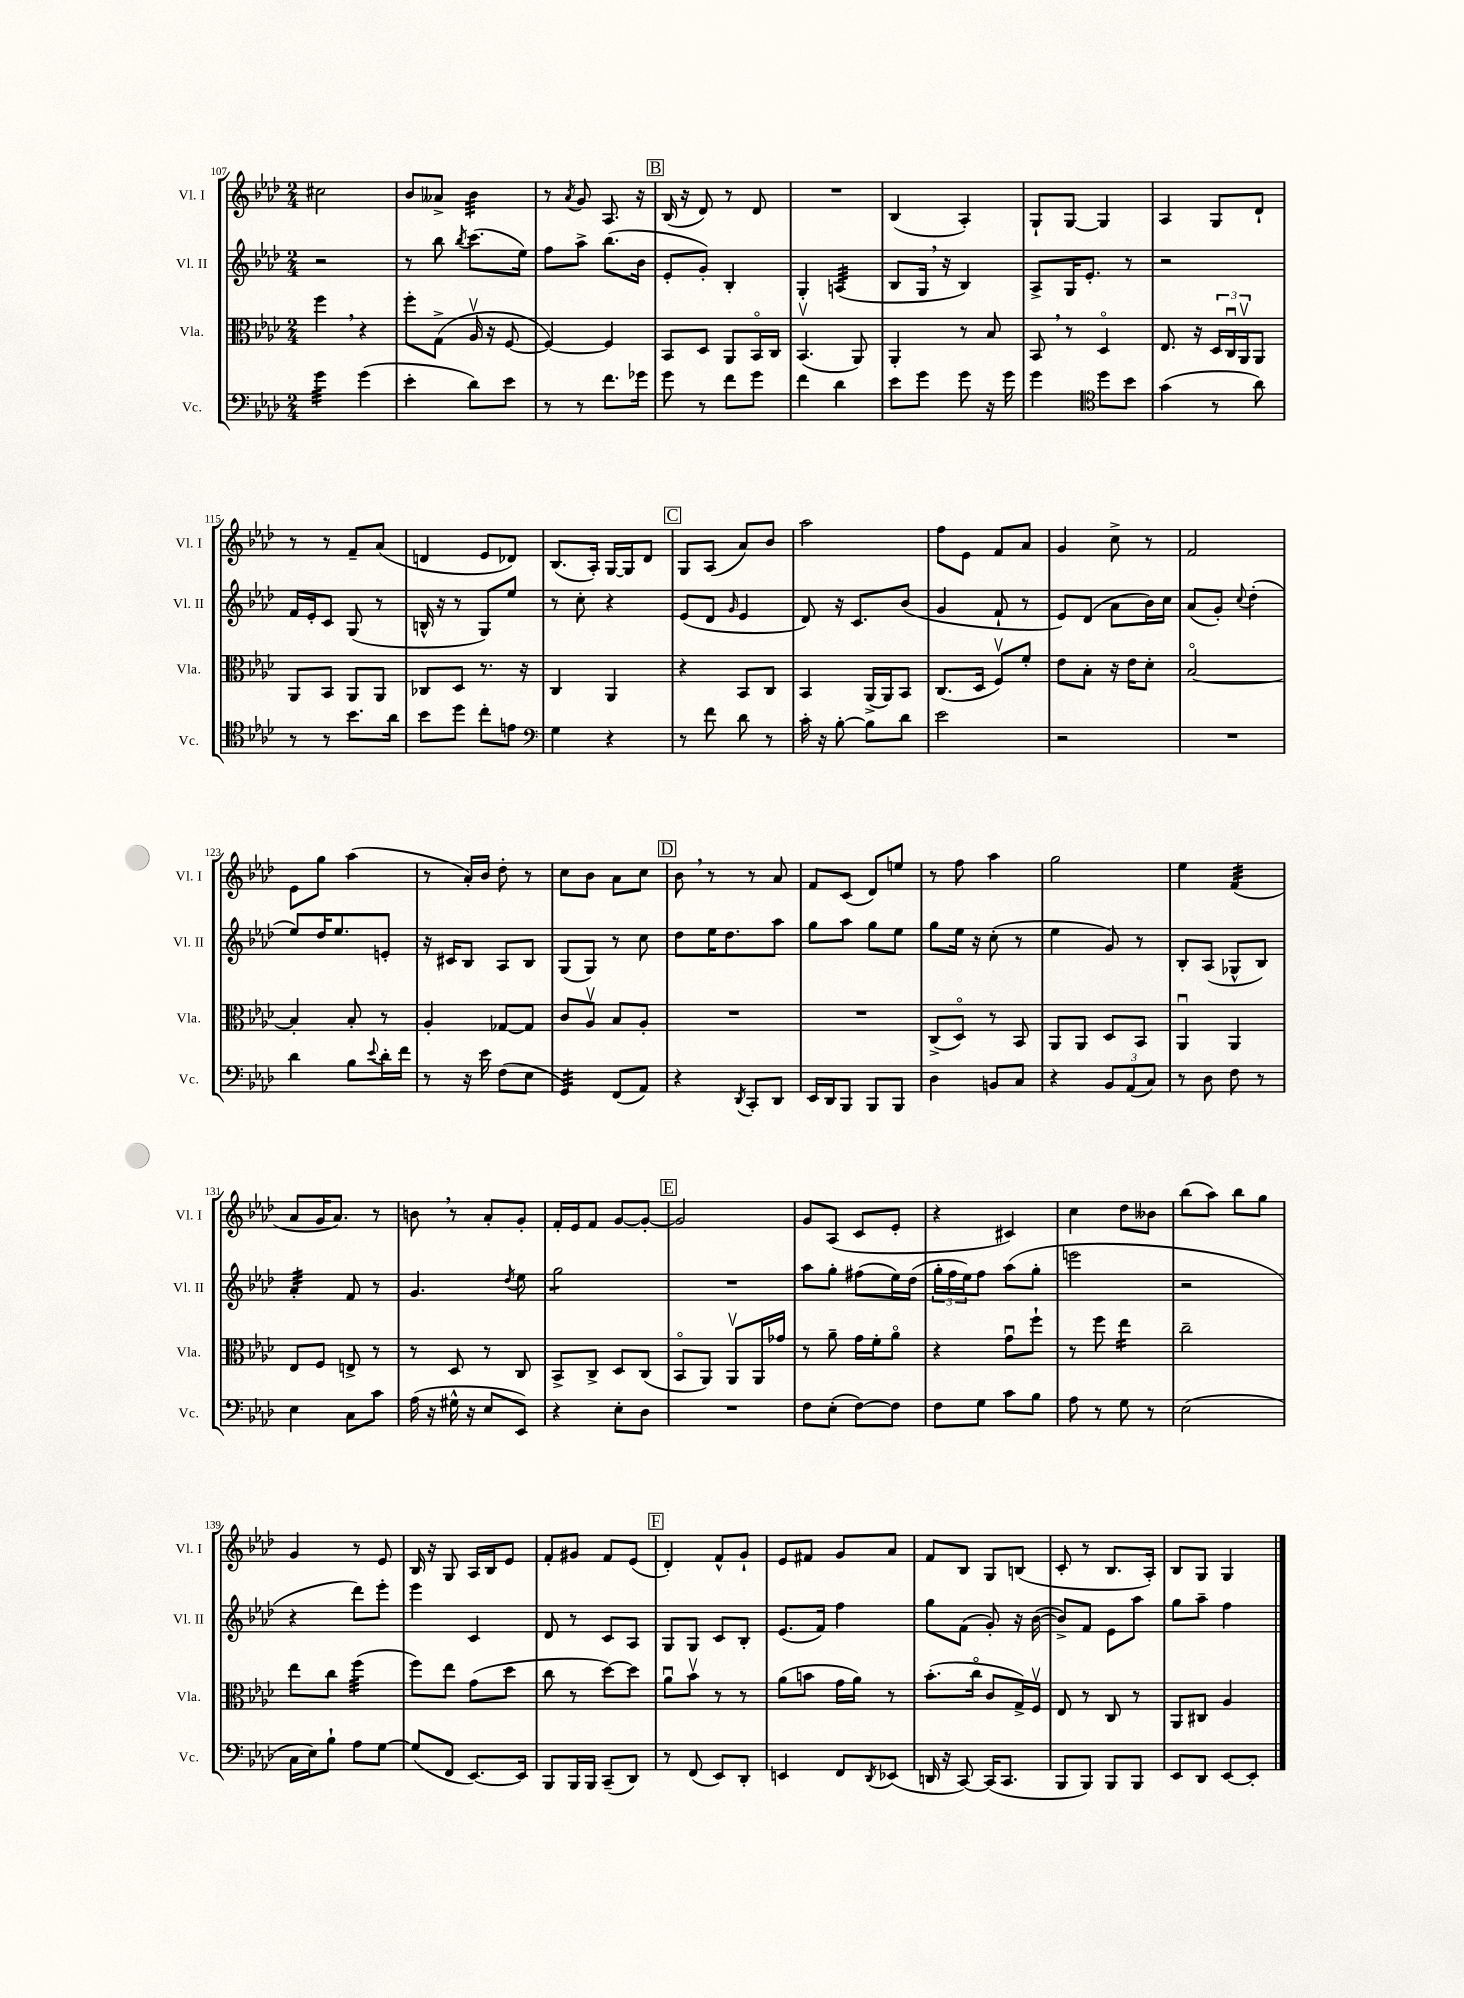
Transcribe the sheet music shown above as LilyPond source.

<<
\new StaffGroup <<
\new Staff = "s0" \with { instrumentName = "Vl. I" shortInstrumentName = "Vl. I" } {
    \clef treble \key aes \major \numericTimeSignature \time 2/4
    cis''2 |
    bes'8 aeses'8-> bes'4:32 |
    r8 \acciaccatura { aes'8 } g'8 aes8. r16 |
    \mark \markup { \box "B" } bes16( r16 des'8) r8 des'8 |
    R2 |
    bes4( aes4-.) |
    g8-! g8~ g4 |
    aes4 g8 des'8-! |
    r8 r8 f'8-- aes'8( |
    d'4 ees'8 des'8) |
    bes8.( aes16-.) g16~ g16 des'8 |
    \mark \markup { \box "C" } g8 aes8( aes'8) bes'8 |
    aes''2 |
    f''8 ees'8 f'8 aes'8 |
    g'4 c''8-> r8 |
    f'2 |
    ees'8 g''8 aes''4( |
    r8 aes'16-.) bes'16 des''8-. r8 |
    c''8 bes'8 aes'8 c''8 |
    \mark \markup { \box "D" } bes'8 \breathe r8 r8 aes'8 |
    f'8 c'8( des'8) e''8 |
    r8 f''8 aes''4 |
    g''2 |
    ees''4 f'4:32( |
    aes'8 g'16 aes'8.) r8 |
    b'8 \breathe r8 aes'8-. g'8-. |
    f'16-. ees'16 f'8 g'8~ g'8~-. |
    \mark \markup { \box "E" } g'2 |
    g'8 aes8( c'8 ees'8-. |
    r4 cis'4) |
    c''4 des''8 beses'8 |
    bes''8( aes''8) bes''8 g''8 |
    g'4 r8 ees'8 |
    bes16 r16 g8 aes16 bes16 ees'8 |
    f'8-. gis'8 f'8 ees'8( |
    \mark \markup { \box "F" } des'4-.) f'8-^ g'8-! |
    ees'8 fis'8 g'8 aes'8 |
    f'8 bes8 g8 b8( |
    c'8-. r8 bes8. aes16-.) |
    bes8 g8 g4 \bar "|." |
}
\new Staff = "s1" \with { instrumentName = "Vl. II" shortInstrumentName = "Vl. II" } {
    \clef treble \key aes \major \numericTimeSignature \time 2/4
    r2 |
    r8 bes''8 \acciaccatura { bes''8 } c'''8.( ees''16) |
    f''8 aes''8-> bes''8.( bes'16 |
    \mark \markup { \box "B" } ees'8-. g'8-.) bes4-. |
    g4-. a4:32( |
    bes8 g16 \breathe r16 bes4) |
    aes8-> g16 ees'8.-. r8 |
    r2 |
    f'16 ees'16-. c'8 g8( r8 |
    b16-^ r16 r8 g8) ees''8 |
    r8 c''8-. r4 |
    \mark \markup { \box "C" } ees'8( des'8 \grace { g'16 } ees'4 |
    des'8) r16 c'8. bes'8( |
    g'4 f'8-! r8 |
    ees'8) des'8( aes'8 bes'16) c''16 |
    aes'8( g'8-.) \appoggiatura { c''8 } des''4-.( |
    ees''8) des''16 ees''8. e'8-. |
    r16 cis'16 bes8 aes8 bes8 |
    g8( g8) r8 c''8 |
    \mark \markup { \box "D" } des''8 ees''16 des''8. aes''8 |
    g''8 aes''8 g''8 ees''8 |
    g''8 ees''16 r16 c''8-.( r8 |
    ees''4 g'8) r8 |
    bes8-. aes8( ges8-^ bes8) |
    aes'4:32-. f'8 r8 |
    g'4. \acciaccatura { des''8 } ees''8 |
    g''2:8 |
    \mark \markup { \box "E" } R2 |
    aes''8 g''8-. fis''8( ees''16) des''16( |
    \tuplet 3/2 { g''16-. f''16 ees''16) } f''8 aes''8( g''8-. |
    e'''2 |
    r2 |
    r4 des'''8) ees'''8-. |
    ees'''4 c'4 |
    des'8 r8 c'8 aes8 |
    \mark \markup { \box "F" } g8 g8 c'8 bes8-. |
    ees'8.( f'16) f''4 |
    g''8 f'8( g'8-.) r16 bes'16~( |
    bes'8->) f'8 ees'8 aes''8 |
    g''8 aes''8-- f''4 \bar "|." |
}
\new Staff = "s2" \with { instrumentName = "Vla." shortInstrumentName = "Vla." } {
    \clef alto \key aes \major \numericTimeSignature \time 2/4
    f''4 \breathe r4 |
    f''8-. g8->( aes16\upbow r16 f8~ |
    f4~) f4 |
    \mark \markup { \box "B" } bes,8 des8 aes,8 bes,16\flageolet c16 |
    bes,4.\upbow( aes,8) |
    aes,4-. r8 bes8 |
    bes,8 \breathe r8 des4\flageolet |
    ees8. r16 \tuplet 3/2 { des16 c16\downbow aes,16\upbow } aes,8 |
    aes,8 bes,8 aes,8 aes,8 |
    ces8 des8 r8. r16 |
    c4 aes,4 |
    \mark \markup { \box "C" } r4 bes,8 c8 |
    bes,4 aes,16->( aes,16) bes,8 |
    c8.( des16 f8\upbow) f'8-. |
    ees'8 bes8-. r16 ees'16 des'8-. |
    bes2~\flageolet |
    bes4-. bes8-. r8 |
    aes4-. ges8~ ges8 |
    c'8 aes8\upbow bes8 aes8-. |
    \mark \markup { \box "D" } R2 |
    R2 |
    c8->( des8\flageolet) r8 bes,8 |
    aes,8 aes,8 des8 bes,8 |
    aes,4\downbow aes,4 |
    ees8 f8 e8-> r8 |
    r8 des8 r8 c8 |
    bes,8-> c8-> des8 c8( |
    \mark \markup { \box "E" } bes,8\flageolet aes,8) aes,8\upbow aes,16 ges'16 |
    r8 aes'8-- g'16 f'16-. aes'8\flageolet |
    r4 g'8\downbow f''8-! |
    r8 f''8 ees''4:16 |
    c''2-- |
    ees''8 c''8 f''4:32( |
    f''8) ees''8 g'8( des''8 |
    c''8 r8 des''8~) des''8 |
    \mark \markup { \box "F" } aes'8\downbow bes'8\upbow r8 r8 |
    aes'8( b'8 g'16 aes'16) r8 |
    bes'8.-.( c''16\flageolet c'8 g16->) f16\upbow |
    ees8 r8 c8 r8 |
    aes,8 cis8 aes4 \bar "|." |
}
\new Staff = "s3" \with { instrumentName = "Vc." shortInstrumentName = "Vc." } {
    \clef bass \key aes \major \numericTimeSignature \time 2/4
    g'4:32 g'4( |
    ees'4-. des'8) ees'8 |
    r8 r8 f'8. ges'16 |
    \mark \markup { \box "B" } g'8 r8 f'8 g'8 |
    f'4 des'4 |
    ees'8 g'8 g'8 r16 g'16 |
    g'4 \clef tenor des''8 bes'8 |
    g'4( r8 aes'8) |
    r8 r8 bes'8. aes'16 |
    bes'8 des''8 c''8-. e'8 |
    \clef bass g4 r4 |
    \mark \markup { \box "C" } r8 f'8 des'8 r8 |
    c'16-. r16 bes8~-. bes8 des'8 |
    ees'2 |
    r2 |
    R2 |
    des'4 bes8 \appoggiatura { ees'8 } des'16-. f'16 |
    r8 r16 ees'16 f8( ees8 |
    g,4:32) f,8( aes,8) |
    \mark \markup { \box "D" } r4 \acciaccatura { des,8 } c,8-. des,8 |
    ees,16 des,16 bes,,8 bes,,8 bes,,8 |
    des4 b,8 c8 |
    r4 \tuplet 3/2 { bes,8 aes,8( c8) } |
    r8 des8 f8 r8 |
    ees4 c8 c'8 |
    aes16( r16 gis16-^ r16 ees8 ees,8) |
    r4 ees8-. des8 |
    \mark \markup { \box "E" } R2 |
    f8 ees8-.( f8~) f8 |
    f8 g8 c'8 bes8 |
    aes8 r8 g8 r8 |
    ees2( |
    c16 ees16) bes8-! aes8 g8~ |
    g8( f,8 ees,8.~) ees,16 |
    bes,,8 bes,,16 bes,,16 c,8--( des,8) |
    \mark \markup { \box "F" } r8 f,8( ees,8) des,8-. |
    e,4 f,8 \acciaccatura { des,8 } ees,8( |
    d,16 r16 c,8~) c,16( c,8. |
    bes,,8 bes,,8) bes,,8 bes,,8 |
    ees,8 des,8 ees,8~ ees,8-. \bar "|." |
}
>>
>>
\layout { \context { \Score currentBarNumber = #107 } }
